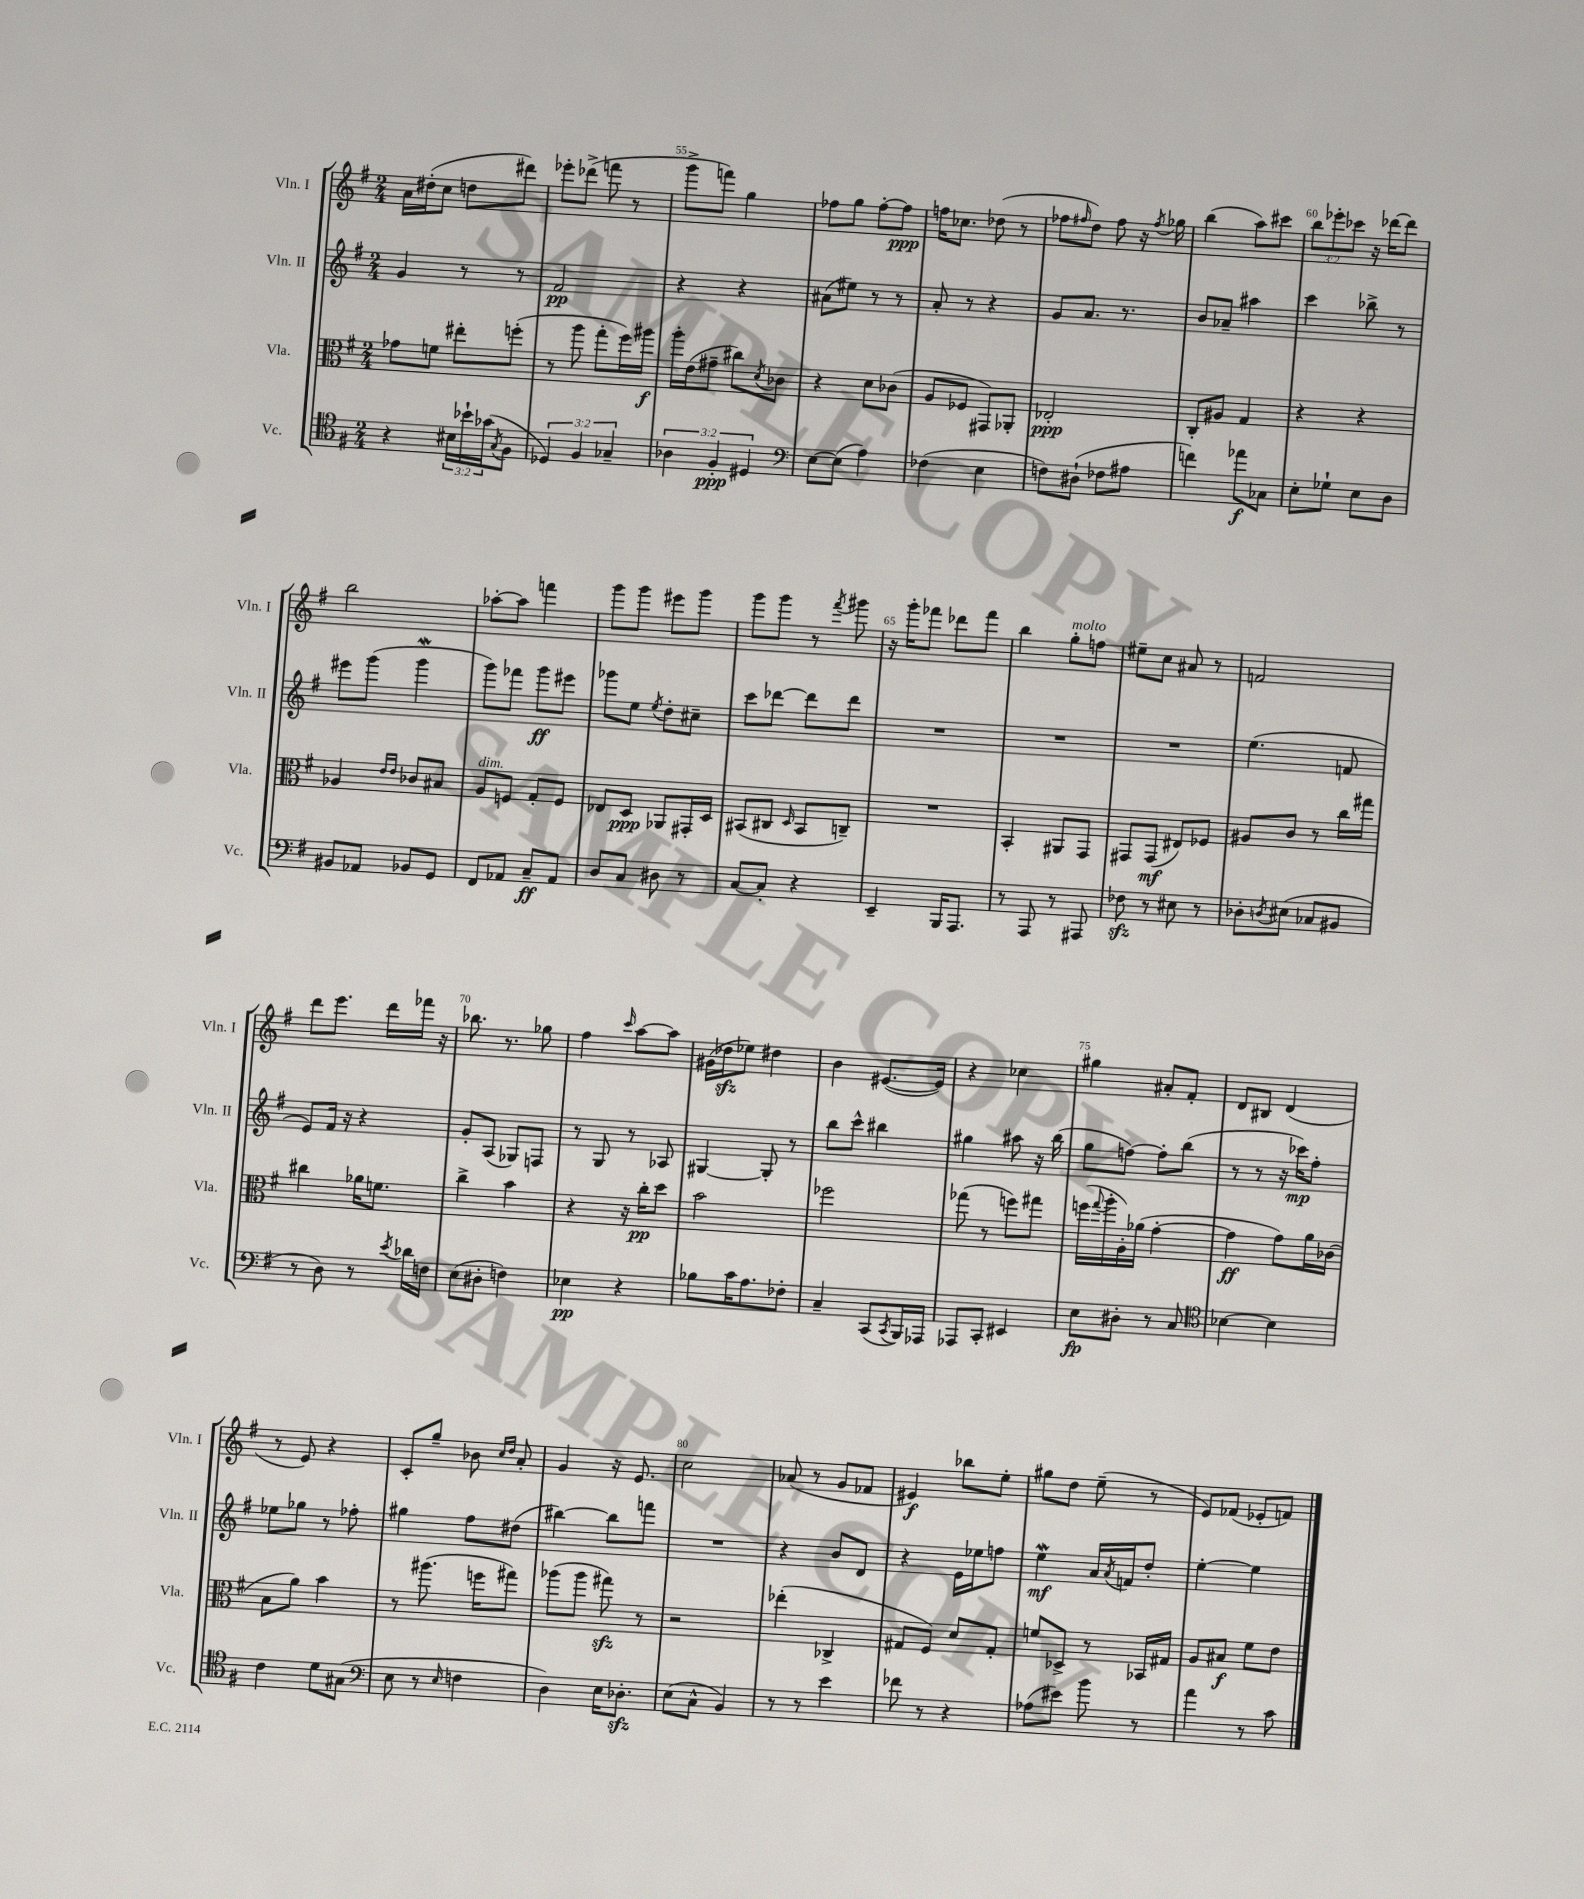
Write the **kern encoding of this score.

**kern	**kern	**kern	**kern
*staff4	*staff3	*staff2	*staff1
*clefC4	*clefC3	*clefG2	*clefG2
*k[f#]	*k[f#]	*k[f#]	*k[f#]
*M2/4	*M2/4	*M2/4	*M2/4
4r	8g-\L	4g/	16a\LL
.	.	.	(16dd#'\J
.	8f\J	.	8cc\J
24B#\LL	8ee#'\L	8r	8dd\L
24b-`\	.	.	.
(24g-\J	.	.	.
8qG/	.	.	.
8F#\J	(8ff'\J	8r	8ddd#\J)
=	=	=	=
6D-/)	8r	2f#/	8eee-'\L
.	8aa\	.	(8ddd-^\J
6F#/	.	.	.
.	8gg'\L	.	8fff\
6G-~/	.	.	.
.	16ff#\L)	.	8r
.	16aa#\JJ	.	.
=	=	=	=
6A-\	16aa'\LL	4r	8ggg^\L
.	(16e\J	.	.
.	8g#~\J	.	8fff\J)
6F#'/	.	.	.
.	8cc#\L)	4r	4gg\
6D#/	.	.	.
.	8qd/	.	.
.	8c-\J	.	.
=	=	=	=
*clefF4	*	*	*
[8E\L	4r	(8a#\L	8ff-\L
(8E\]J	.	8ee#\J)	8gg\J
4A\)	8d\L	8r	[8ff-'\L
.	(8c-\J	8r	8ff-\]J
=	=	=	=
(4F-\	8A/L	8a'/	16ff\LK
.	.	.	8.cc-\J
.	8F-/J	8r	.
4E\	8GG#/L)	4r	(8dd-\
.	8AA-'/J	.	8r
=	=	=	=
8F\L)	2E-'/	8g/L	8ff-\L
.	.	.	16qqff#/
(8D#`\J	.	8.a/J	8dd\J)
8F-\L	.	.	8ff#\
.	.	8.r	.
8A#\J	.	.	16r
.	.	.	8qff#/
.	.	.	16gg-\
=	=	=	=
4f\)	8C'/L	8b/L	(4bb\
.	8A#/J	8a-~/J	.
8a-\L	4G/	4aa#\	8aa\L)
8C-\J	.	.	8ccc#\J
=	=	=	=
8E'\L	4r	4ccc\	12bb\L
.	.	.	12eee-'\
8G-`\J	.	.	.
.	.	.	12ccc-\J
8E\L	4r	8bb-^\	16r
.	.	.	[16ddd-\LK
8D\J	.	8r	8ddd-\]J
=	=	=	=
8BB#/L	4A-/	8eee#\L	2bb\
8AA-/J	.	(8ggg\J	.
.	16qqe/LL	.	.
.	16qqe/JJ	.	.
8BB-/L	8c-/L	4ggg\	.
8GG/J	8B#/J	.	.
=	=	=	=
8FF#/L	8A/L	8ggg\L)	[8aa-'\L
8AA-/J	8F/J	8fff-\J	8aa-\]J
8C~/L	8G'/L	8ggg\L	4fff\
8AA-/J	8F/J	8eee#\J	.
=	=	=	=
8D/L	8E-/L	8ggg-\L	8ggg\L
8C/J	8D/J	8ee\J	8ggg\J
.	.	8qee/	.
8D#\	8AA-/L	8dd'\L	8eee#\L
8r	16GG#'/L	8cc#~\J	8ggg\J
.	16D/JJ	.	.
=	=	=	=
[8C/L	(8BB#/L	8ccc\L	8ggg\L
8C'/]J	8C#/J	[8ddd-\J	8ggg\J
.	16qqD/	.	.
4r	8BB#/L	8ddd-\]L	8r
.	.	.	8qfff#/
.	8C~/J)	8ddd-\J	8ggg#\
=	=	=	=
4EE~/	2r	2r	16r
.	.	.	16ggg'\LK
.	.	.	8fff-\J
16BBB/LK	.	.	8ddd-\L
8.AAA/J	.	.	.
.	.	.	8fff-\J
=	=	=	=
8r	4BB'/	2r	4bb\
8AAA/	.	.	.
8r	8AA#/L	.	8gg'\L
8AAA#/	8GG/J	.	8ff\J
=	=	=	=
8F-\	8GG#/L	2r	8ee#~\L
8r	(8GG#/J	.	8cc\J
8E#\	8E#/L)	.	8a#/
8r	8F-/J	.	8r
=	=	=	=
8D-'\L	8A#/L	(4.ee\	2f/
8qD/	.	.	.
(8E#\J	8c/J	.	.
8C-/L	8r	.	.
8BB#/J	16cc\LL	8f/	.
.	16gg#\JJ	.	.
=	=	=	=
8r	4cc#\	8e/L)	8ddd\L
8D\)	.	16f#/Jk	8.eee\J
.	.	16r	.
8r	16a-\LK	4r	.
.	8.f\J	.	16ddd\LL
8qe/	.	.	.
16d-\LL	.	.	16fff-\JJ
16F\JJ	.	.	16r
=	=	=	=
(8E\L	4cc^\	8g'/L	8.bb-\
8D#'\J	.	(8A/J	.
.	.	.	8.r
4F\)	4b\	8G-/L)	.
.	.	8F/J	8gg-\
=	=	=	=
4E-\	4r	8r	4ff#\
.	.	8G/	.
.	.	.	16qqccc/
4r	16r	8r	[8aa\L
.	16cc'\LK	.	.
.	8dd\J	8A-/	8aa\]J
=	=	=	=
8B-\L	2b\	[4G#/	(16g#\LL
.	.	.	16dd-\J
16c\K	.	.	8ee-\J)
8.A\	.	.	.
.	.	8G#'/]	4dd#\
8F-'\J	.	8r	.
=	=	=	=
4C~/	2ff-\	8bb\L	4b\
.	.	8ccc^^\J	.
(8CC/L	.	4bb#\	([8.e#/L
8qCC/	.	.	.
16BBB/L)	.	.	.
16AAA-/JJ	.	.	16e#/]Jk)
=	=	=	=
8AAA-/L	(8gg-\	4gg#\	4r
8CC'/J	8r	.	.
4EE#/	8ff\L)	8aa#\	4cc-\
.	8gg#\J	16r	.
.	.	(16bb\	.
=	=	=	=
8E\L	(16ff\LL	8gg\L	4gg#\
.	8qqgg/	.	.
.	16aa'\	.	.
8D#'\J	16A'\)	[8ff\J)	.
.	(16a-\JJ	.	.
8r	[4g'\	8ff'\]L	8a#'/L
8C/	.	(8bb\J	8f#'/J
=	=	=	=
*clefC4	*	*	*
[4B-\	4g\]	8r	8d/L
.	.	8r	8B#/J
4B-\]	8g\L)	16r	(4d/
.	.	16ccc-\LK)	.
.	16a\L	8ff#'\J	.
.	(16c-\JJ	.	.
=	=	=	=
4c\	8B\L	8ee-\L	8r
.	8a\J)	8gg-\J	8e/)
8d\L	4b\	8r	4r
(8G#\J	.	8ff-'\	.
=	=	=	=
*clefF4	*	*	*
8E\	8r	4gg#\	8c'/L
8r	(8.aa#\	.	8gg~/J
16qqE/	.	.	.
4F\	.	8ff#\L	8b-\
.	16ff\LK	.	.
.	.	.	16qqcc/LL
.	.	.	16qqdd/JJ
.	8gg#\J)	(8dd#\J	8a'/
=	=	=	=
4D\)	(8aa-\L	[4bb#\)	4g/
.	8aa-\J	.	.
16E\LK	8gg#\)	8bb#\]L	16r
8.D-'\J	.	.	8.e/
.	8r	8fff\J	.
=	=	=	=
(8E\L	2r	2r	2cc\
8C^^\J	.	.	.
4BB/)	.	.	.
=	=	=	=
8r	(4ee-'\	4r	(8a-/
8r	.	.	8r
4e\	4C-^/	8b/L	8g/L
.	.	8d/J	8f-/J
=	=	=	=
8f-\	8G#/L	4r	4e#/)
8r	8F#/J)	.	.
4r	8d/L	16e\LL	8bb-\L
.	.	16ee-\J	.
.	8G#'/J	8ff\J	8ee'\J
=	=	=	=
(8A-\L	8f/L	4ee\	8gg#\L
8e#\J)	8D-^/J	.	8dd\J
8b\	8r	16a/LL	(8ee~\
.	.	8qa/	.
.	.	16f/J	.
8r	16BB-/LL	8dd'/J	8r
.	16G#/JJ	.	.
=	=	=	=
4a\	8A/L	[4ee'\	8e/L)
.	8B#/J	.	(8f-/J
8r	8f#\L	4ee\]	8e-'/L
8c\	8e\J	.	8f/J)
==	==	==	==
*-	*-	*-	*-
